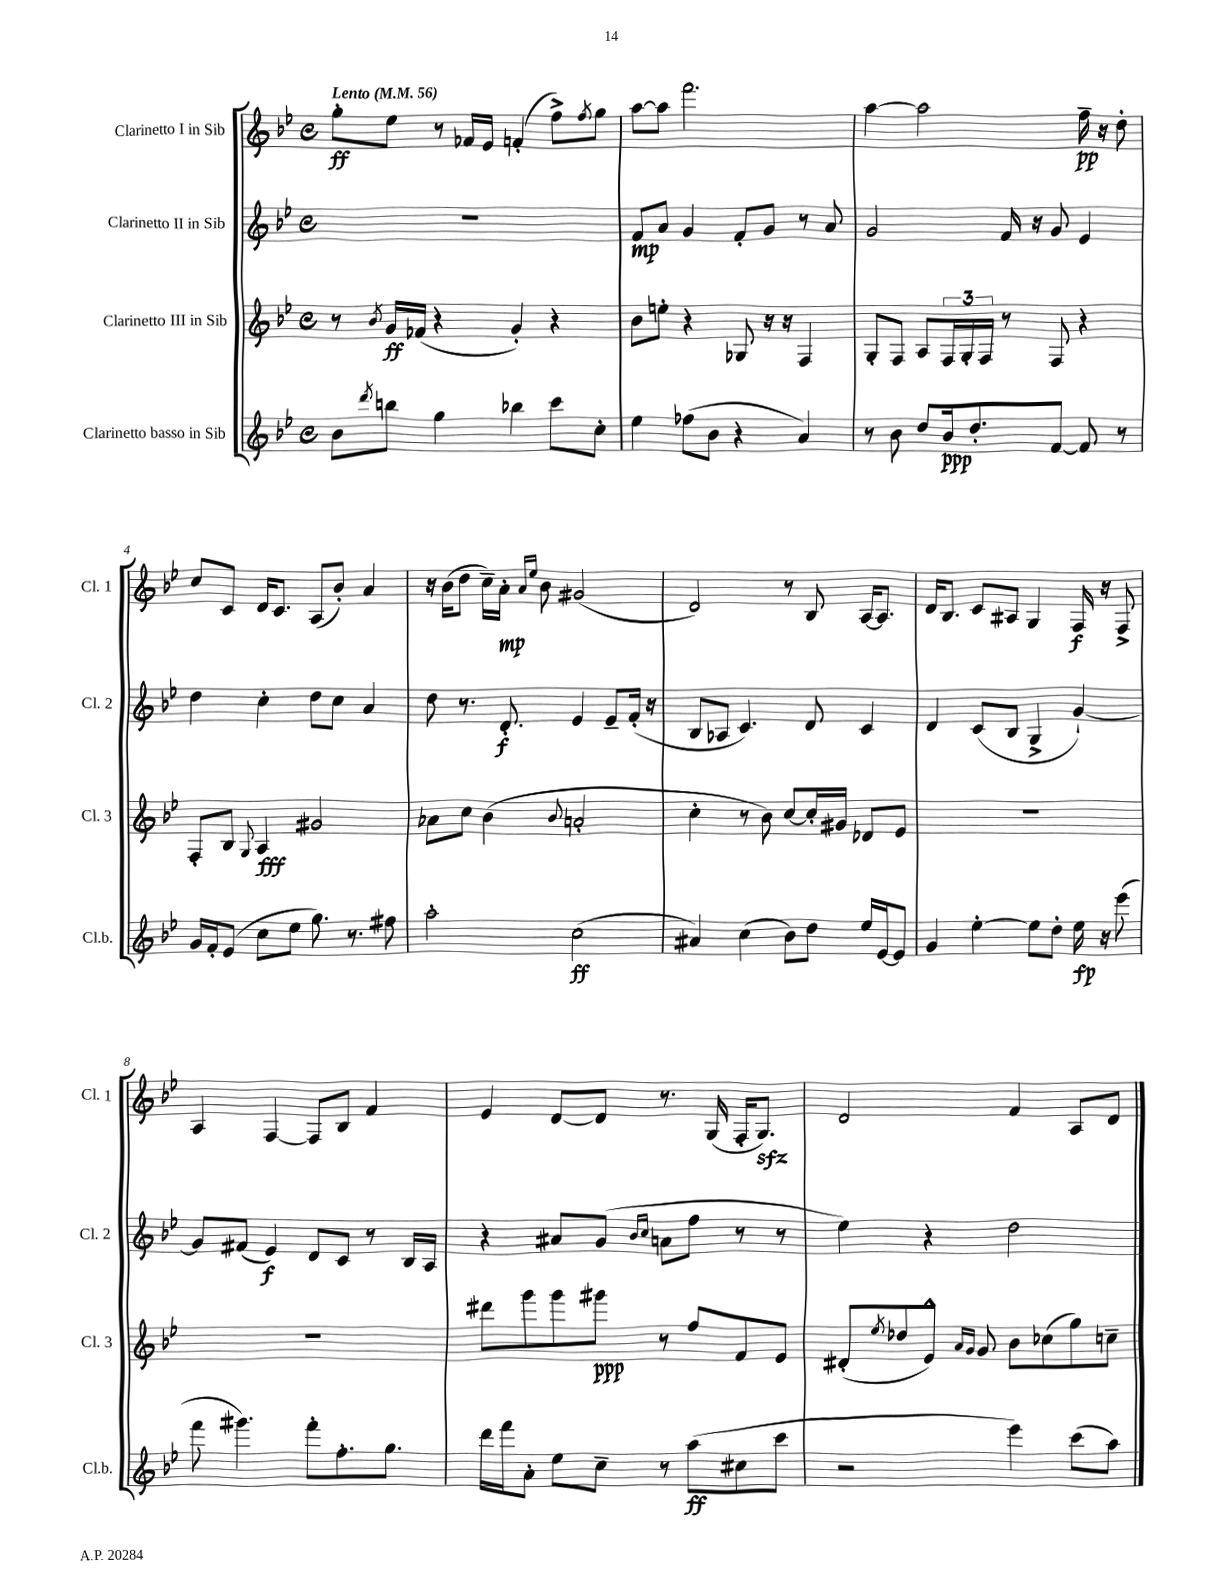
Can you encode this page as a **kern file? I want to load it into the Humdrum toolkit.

**kern	**kern	**kern	**kern
*staff4	*staff3	*staff2	*staff1
*clefG2	*clefG2	*clefG2	*clefG2
*k[b-e-]	*k[b-e-]	*k[b-e-]	*k[b-e-]
*M4/4	*M4/4	*M4/4	*M4/4
*met(c)	*met(c)	*met(c)	*met(c)
*MM56	*MM56	*MM56	*MM56
8b-	8r	1r	8gg'
8qddd	8qb-	.	.
8bb	16g	.	8ee-
.	(16f-	.	.
4gg	4r	.	8r
.	.	.	16f-
.	.	.	16e-
4bb-	4g')	.	(4f'
8ccc	4r	.	8ff^)
.	.	.	8qff
8cc'	.	.	8gg
=	=	=	=
4ee-	8b-	8f	[8aa
.	8ee'	8a	8aa]
(8ff-	4r	4g	2.fff
8b-	.	.	.
4r	8G-	8f'	.
.	16r	8g	.
.	16r	.	.
4a)	4F	8r	.
.	.	8a	.
=	=	=	=
8r	8G'	2g	[4aa
8b-	8F	.	.
8dd	8A	.	2aa]
16b-	24F	.	.
.	24G'	.	.
8.dd'	.	.	.
.	24F	.	.
.	8r	16f	.
.	.	16r	.
[8f	8F	8g	.
8f]	4r	4e-	16ff~
.	.	.	16r
8r	.	.	8dd'
=	=	=	=
16g	8F'	4dd	8cc
16f'	.	.	.
(8e-	8B-	.	8c
.	8qqG	.	.
8cc	4A	4cc'	16d
.	.	.	8.c
8ee-	.	.	.
8.gg)	2g#	8dd	(8A
.	.	8cc	8b-')
8.r	.	.	.
.	.	4a	4a
8ff#	.	.	.
=	=	=	=
2aa'	8a-	8dd	16r
.	.	.	(16b-
.	8cc	8.r	8dd
.	(4b-	.	16cc~)
.	.	8.d'	16a'
.	.	.	16qqa
.	.	.	16qqee-
.	.	.	8b-
.	8qqb-	.	.
(2cc	2a'	4e-	(2g#
.	.	8e-~	.
.	.	(16f'	.
.	.	16r	.
=	=	=	=
4a#)	4cc'	8B-	2d)
.	.	8A-	.
(4cc	8r	4.c)	.
.	8b-)	.	.
8b-)	[8cc	.	8r
8dd	16cc']	8d	8B-
.	16g#	.	.
16ee-	8d-	4c	[16A
[16e-	.	.	8.A]
8e-]	8e-	.	.
=	=	=	=
4g	1r	4d	16d
.	.	.	8.B-
[4ee-'	.	(8c	8c
.	.	8B-	8A#
8ee-]	.	4G^	4G
8dd'	.	.	.
16ee-	.	[4g`)	16F
16r	.	.	16r
(8eee-	.	.	8F^
=	=	=	=
8fff	1r	8g]	4A
4.ggg#)	.	(8f#	.
.	.	4e-)	[4F
8fff'	.	8d	8F]
8.ff'	.	8c	8B-
.	.	8r	4f
8.gg	.	.	.
.	.	16B-	.
.	.	16A	.
=	=	=	=
16ddd	8ddd#	4r	4e-
16fff	.	.	.
8a'	8ggg	.	.
8ee-	8ggg	8a#	[8d
8cc~	8ggg#	(8g	8d]
.	.	16qqb-	.
.	.	16qqcc	.
8r	8r	8a	8.r
(8aa	8ff	8ff	.
.	.	.	(16G
8cc#	8f	8r	16F'
.	.	.	8.G)
8ccc	8e-	8r	.
=	=	=	=
2r	(8d#'	4ee-)	2d
.	8qee-	.	.
.	8dd-	.	.
.	8e-^^)	4r	.
.	16qqa	.	.
.	16qqg	.	.
.	8g	.	.
4eee-)	8b-	2dd	4f
.	(8cc-	.	.
(8ccc	8gg)	.	8A
8aa)	8cc~	.	8d
==	==	==	==
*-	*-	*-	*-
